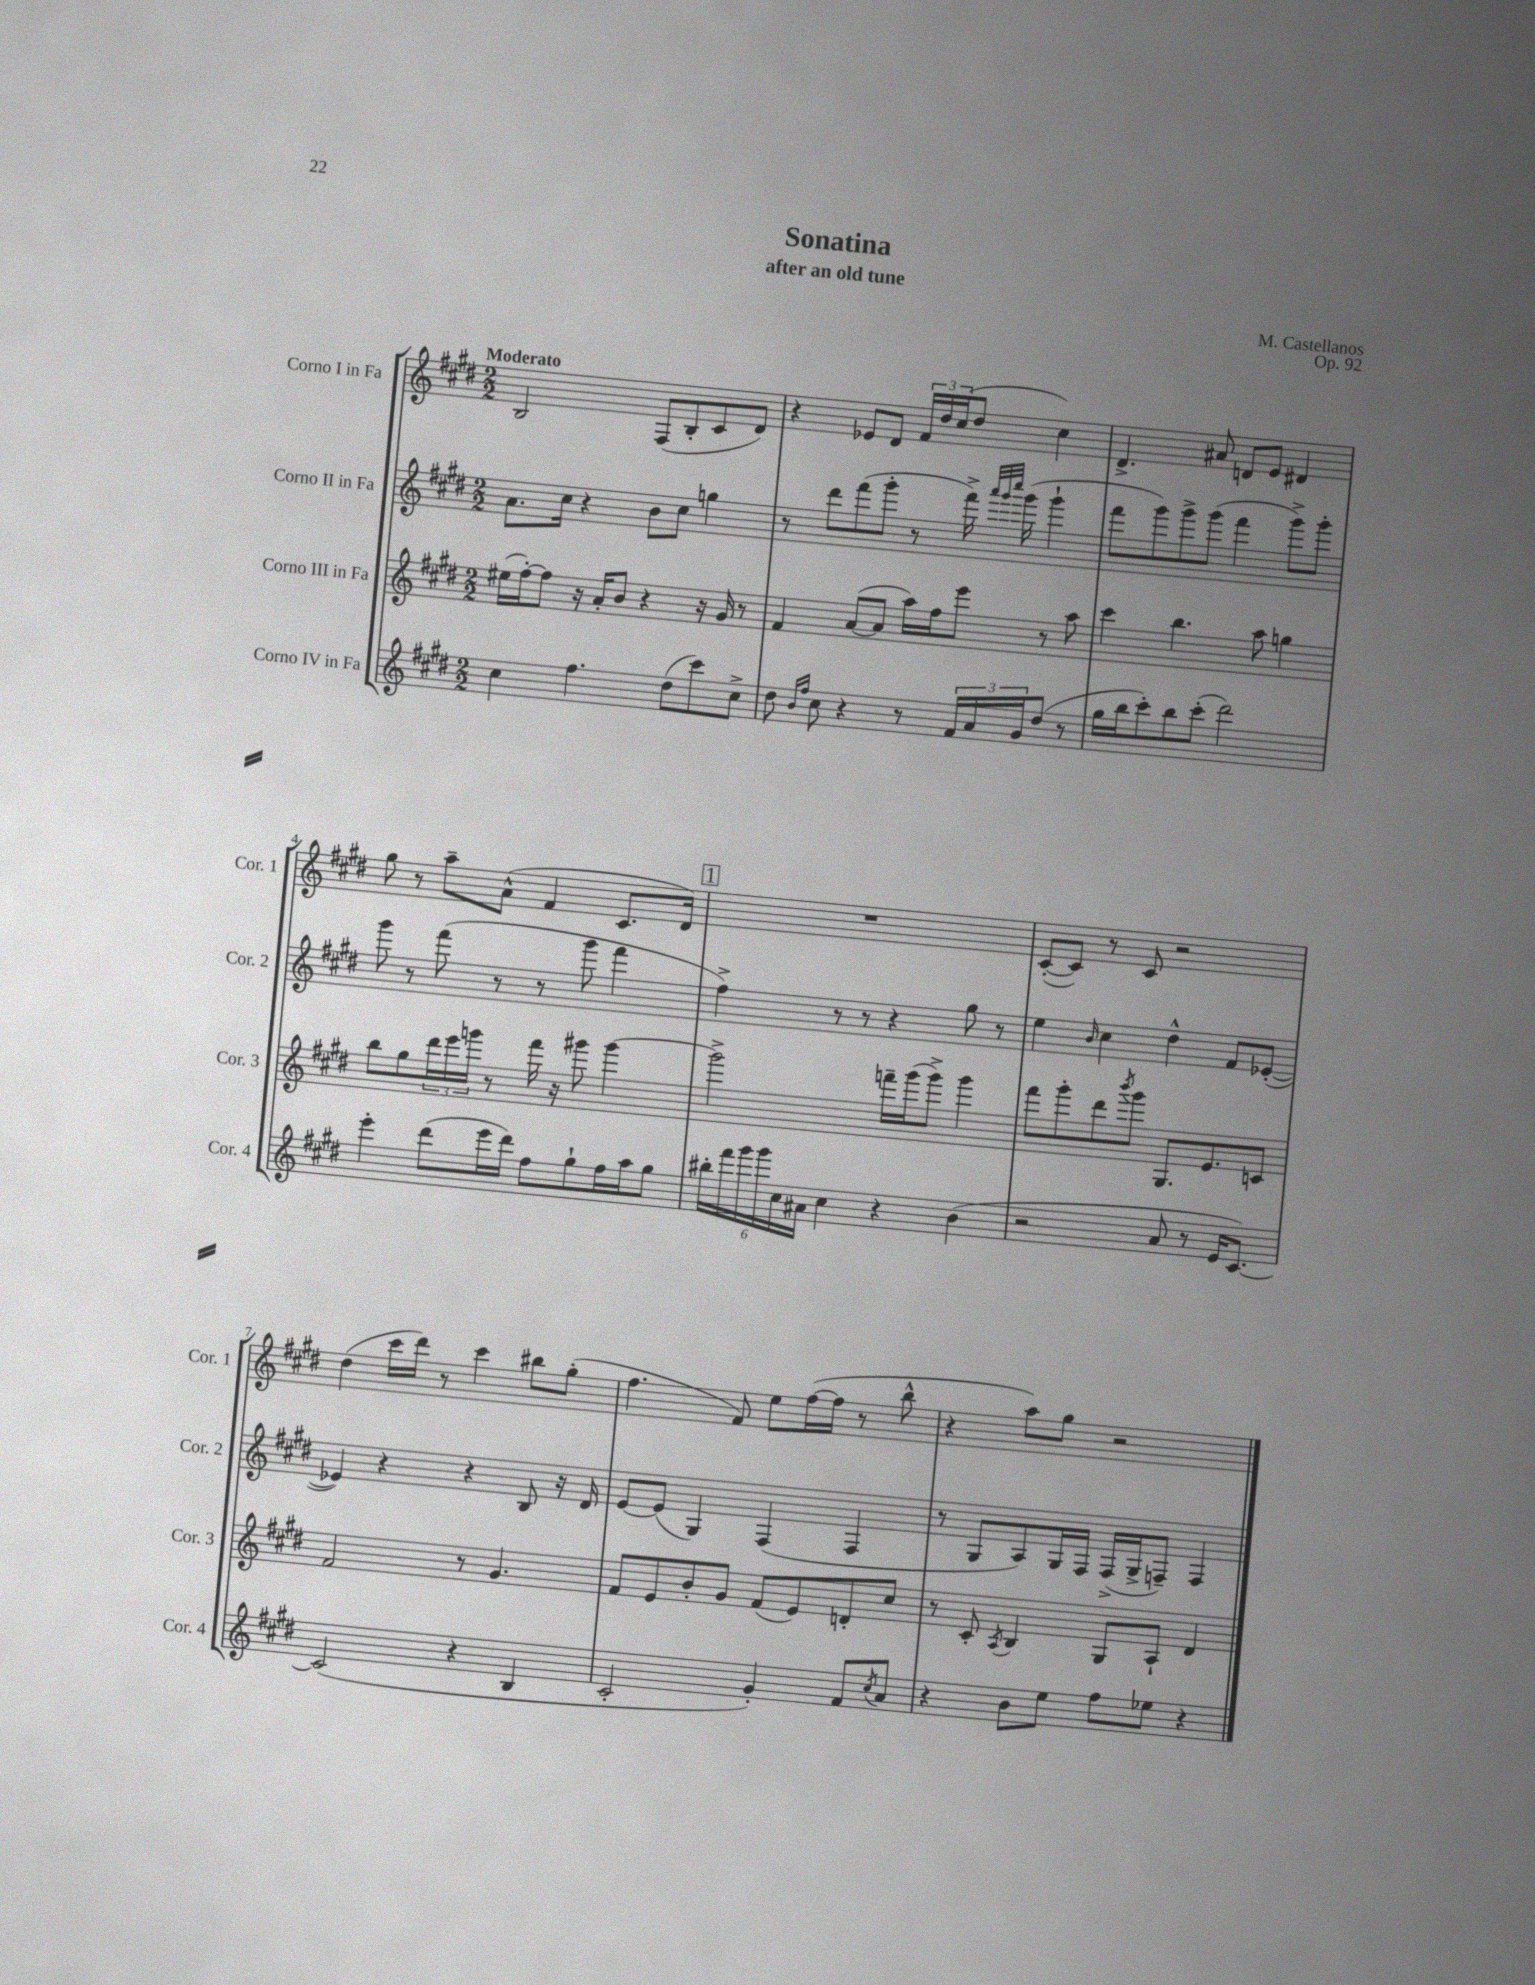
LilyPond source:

\header { title = "Sonatina" composer = "M. Castellanos" subtitle = "after an old tune" opus = "Op. 92" }
<<
\new StaffGroup <<
\new Staff = "s0" \with { instrumentName = "Corno I in Fa" shortInstrumentName = "Cor. 1" } {
    \clef treble \key e \major \numericTimeSignature \time 2/2 \tempo "Moderato"
    b2 fis8( b8-. cis'8 dis'8) |
    r4 ees'8 dis'8 \tuplet 3/2 { fis'16 dis''16 cis''16( } dis''8 cis''4) |
    dis'4.-> ais'8 d'8 e'8 dis'4 |
    gis''8 r8 a''8-- a'8-^( fis'4 cis'8. dis'16) |
    \mark \markup { \box "1" } R1 |
    cis'8~-.( cis'8) r8 cis'8 r2 |
    dis''4( cis'''16 dis'''16) r8 cis'''4 bis''8 gis''8-.( |
    fis''4. fis'8) e''8 fis''16~( fis''16 r8 b''8-^ |
    r4 a''8) gis''8 r2 \bar "|." |
}
\new Staff = "s1" \with { instrumentName = "Corno II in Fa" shortInstrumentName = "Cor. 2" } {
    \clef treble \key e \major \numericTimeSignature \time 2/2
    a'8. cis''16 r4 b'8 cis''8 g''4 |
    r8 dis'''8 fis'''8( gis'''8-. r8 fis'''16->) \grace { a'''32 gis'''32 cis''''32 } gis'''16( gis'''4-! |
    fis'''8 gis'''8) gis'''8-> gis'''8( fis'''4 gis'''8->) gis'''8-. |
    gis'''8 r8 fis'''8( r8 r8 gis'''8 fis'''4 |
    \mark \markup { \box "1" } fis''4->) r8 r8 r4 gis''8 r8 |
    e''4 \grace { b'16 } cis''4 dis''4-^ fis'8 ees'8~-.( |
    ees'4) r4 r4 b8 r16 dis'16 |
    e'8~ e'8( gis4) fis4( fis4 |
    r8 gis8 a8) gis16 fis16 fis16->( gis16-> f8--) f4 \bar "|." |
}
\new Staff = "s2" \with { instrumentName = "Corno III in Fa" shortInstrumentName = "Cor. 3" } {
    \clef treble \key e \major \numericTimeSignature \time 2/2
    eis''16( fis''16~-.) fis''8 r16 a'16-. b'8 r4 r16 gis'16 r8 |
    fis'4 a'8~( a'8 a''16) fis''16 e'''8 r8 a''8 |
    cis'''4 b''4. a''8 g''4 |
    b''8 gis''8 \tuplet 3/2 { dis'''16 e'''16 g'''16 } r8 fis'''16 r16 gis'''8 gis'''4~ |
    \mark \markup { \box "1" } gis'''2-> f'''16-- gis'''16( gis'''8->) gis'''4 |
    fis'''8 gis'''8-. dis'''8 \acciaccatura { b'''8 } gis'''8 gis8. e'8. c'8 |
    fis'2 r8 gis'4. |
    fis'8 e'8 b'8-. gis'8 fis'8( e'8) d'8-. cis''8 |
    r8 cis'8-. \acciaccatura { a8 } b4 gis8 a8-! dis'4 \bar "|." |
}
\new Staff = "s3" \with { instrumentName = "Corno IV in Fa" shortInstrumentName = "Cor. 4" } {
    \clef treble \key e \major \numericTimeSignature \time 2/2
    cis''4 fis''4. dis''8( cis'''8) cis''8-> |
    dis''8 \grace { b'16 fis''16 } cis''8 r4 r8 \tuplet 3/2 { fis'16 a'16 gis'16 } dis''8( r8 |
    gis''16 b''16 cis'''8-.) b''8 cis'''8-.( dis'''2) |
    e'''4-. dis'''8( e'''16 dis'''16) fis''8 gis''8-! fis''16 a''16 gis''8 |
    \mark \markup { \box "1" } \tuplet 6/4 { bis''16-. fis'''16 gis'''16 gis'''16 cis''16 ais'16 } cis''4 r4 b'4( |
    r2 a'8 r8 e'16 cis'8.~) |
    cis'2( r4 b4 |
    cis'2-. gis'4-.) fis'8 \acciaccatura { cis''8 } a'8 |
    r4 b'8 e''8 fis''8 ees''8 r4 \bar "|." |
}
>>
>>
